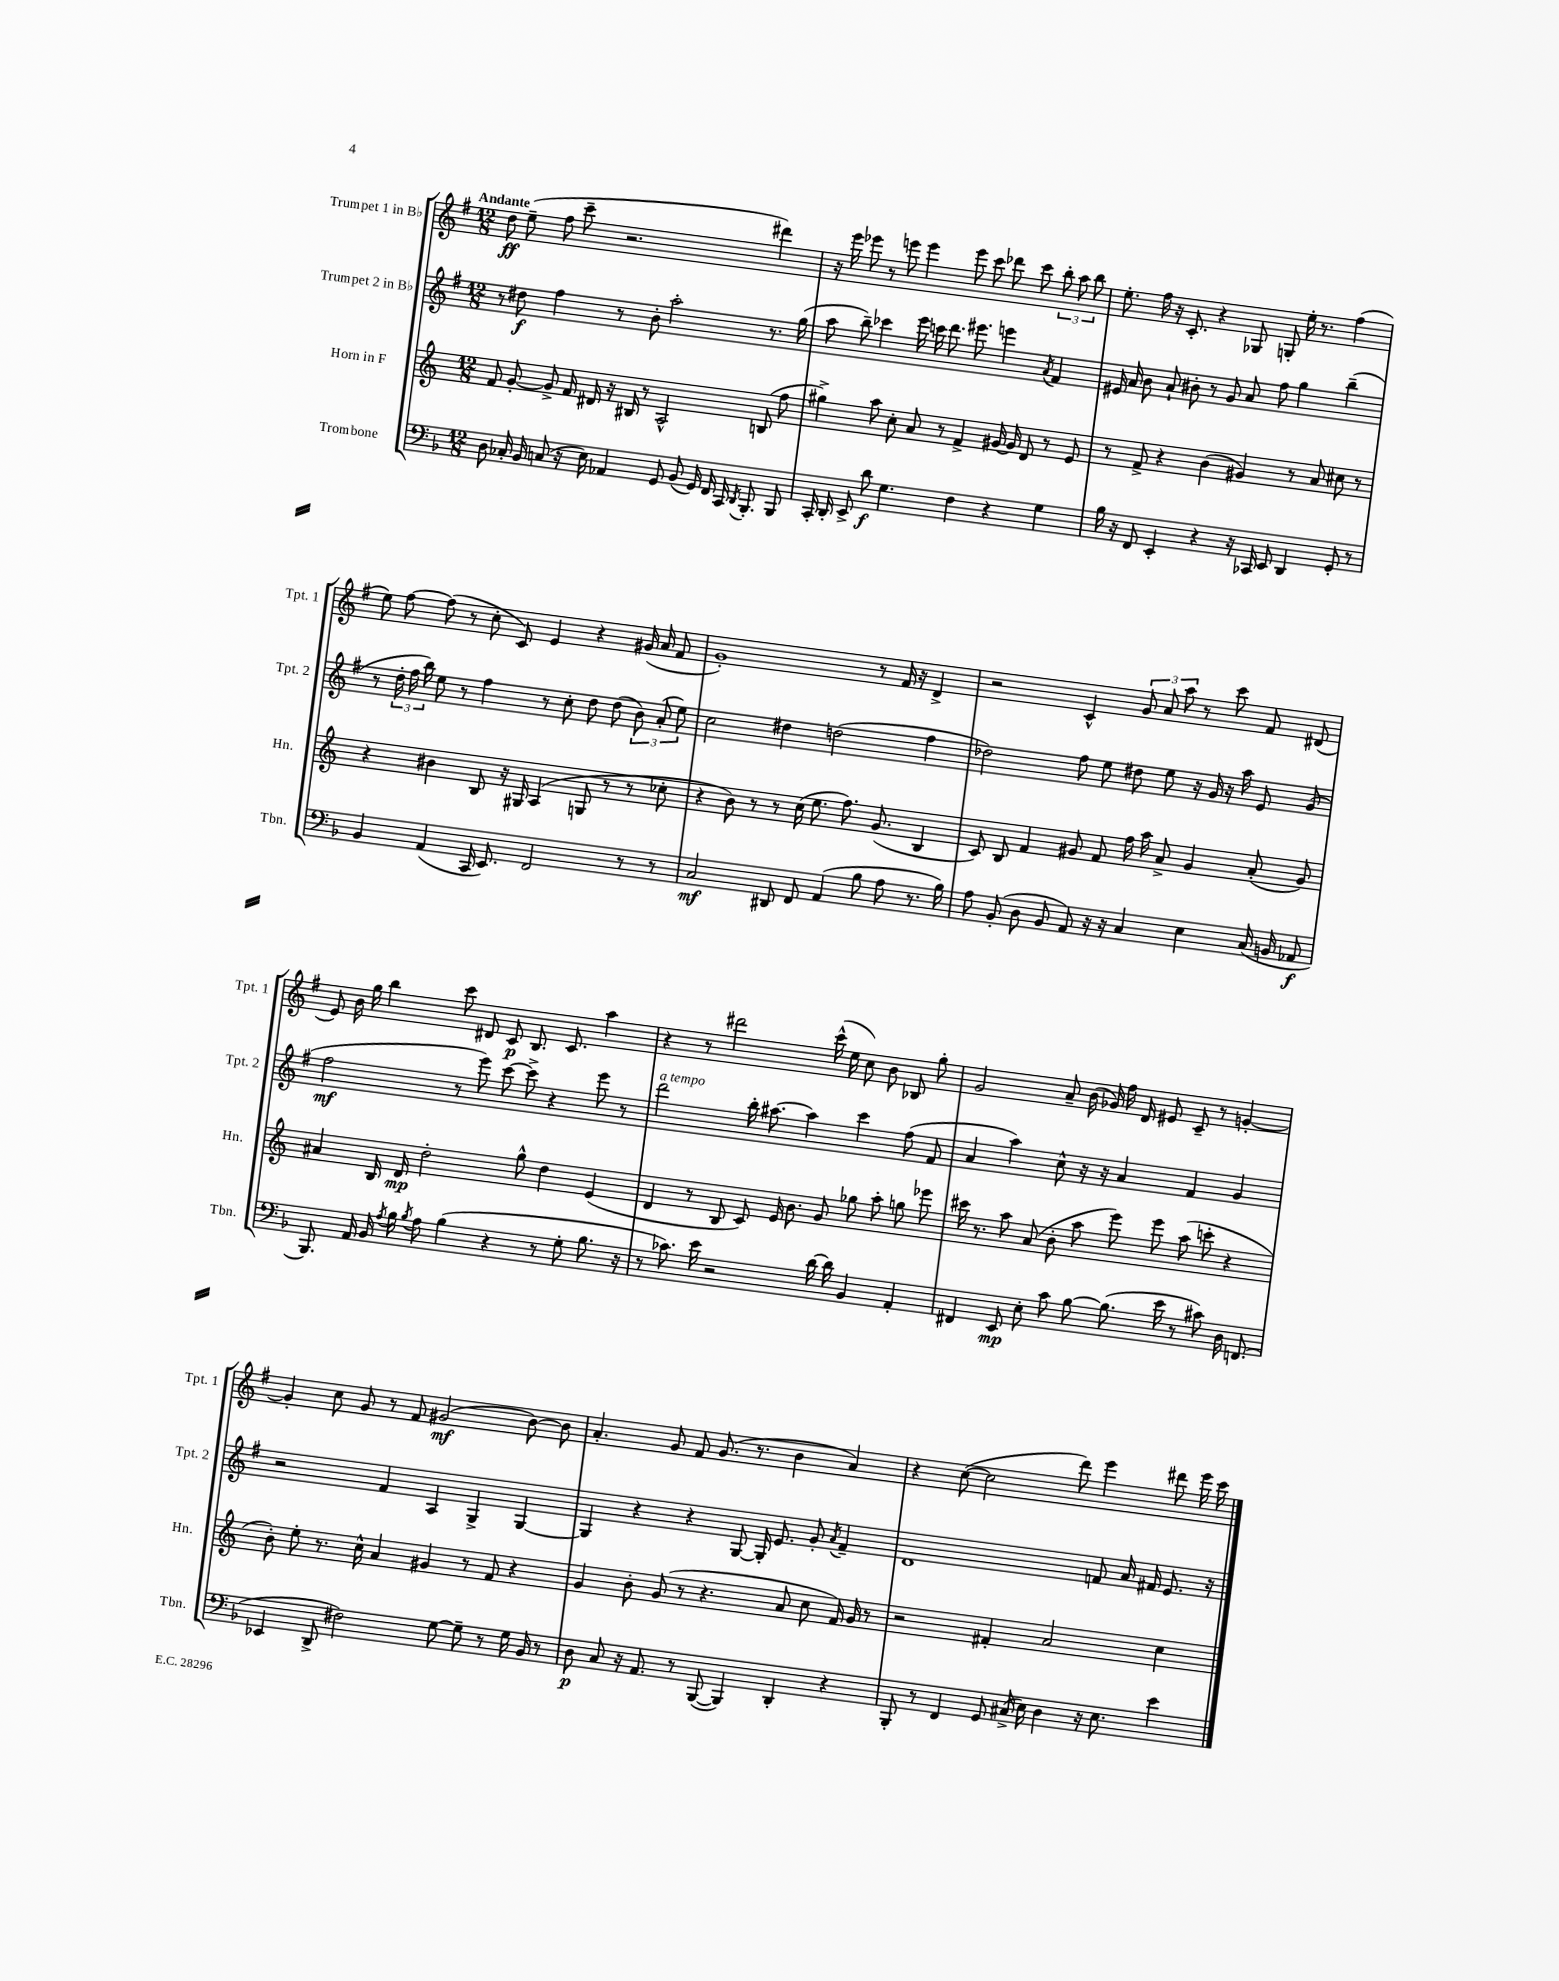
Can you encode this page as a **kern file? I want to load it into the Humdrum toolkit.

**kern	**kern	**kern	**kern
*staff4	*staff3	*staff2	*staff1
*clefF4	*clefG2	*clefG2	*clefG2
*k[b-]	*k[]	*k[f#]	*k[f#]
*M12/8	*M12/8	*M12/8	*M12/8
8D	8f	8r	8dd
16C-'	[8g'	8dd#	(8ee~
16BB-	.	.	.
(8C	8g^]	4ff#	8ff#
16r	16f	.	8ccc~
16E)	16d#	.	.
4AA-	16r	8r	2.r
.	16B#	.	.
.	8r	8b'	.
8GG	2A^^	2aa'	.
(8BB-	.	.	.
16GG)	.	.	.
16FF	.	.	.
16CC	.	.	.
8qDD	.	.	.
8.BBB-'	.	.	.
.	(8B	8.r	4ddd#)
8BBB-	8ff	.	.
.	.	(16gg	.
=	=	=	=
16CC'	4gg#^)	8aa	16r
16DD'	.	.	16eee
8EE^	.	8bb~)	8eee-
8d	8aa	4ccc-	8r
4.G	8cc'	.	8eee
.	8a	16eee	4eee
.	.	16ccc	.
.	8r	8.ddd	.
4F	4f^	.	8eee
.	.	8.eee#	.
.	.	.	8ccc
4r	[16g#	4eee	8ddd-
.	16g#]	.	.
.	8d	.	8ccc
.	.	8qa	.
4G	8r	4f#	12bb'
.	.	.	12aa
.	8e	.	.
.	.	.	12bb
=	=	=	=
16B-	8r	16e#	8.ee'
16r	.	16a	.
8FF	8f^	8b	.
.	.	.	16ff#
4EE'	4r	8a`	16r
.	.	.	8.c'
.	.	8b#'	.
4r	(4b	8r	4r
.	.	8g	.
16r	4g#)	8a	8G-
16CC-	.	.	.
8EE	.	8ff#	8G'
4DD	8r	4gg	16ee'
.	.	.	8.r
.	8a	.	.
8GG'	8cc#	(4bb~	(4ff#
8r	8r	.	.
=	=	=	=
4BB-	4r	8r	8ee)
.	.	24dd'	[8ff#
.	.	24ff#	.
.	.	24bb)	.
(4AA	4b#	8ee	(8ff#]
.	.	8r	8r
16CC	8B	4ff#	8cc'
8.EE)	.	.	.
.	16r	.	8c)
.	16G#	.	.
2FF	(4A	8r	4e
.	.	8cc'	.
.	8G	8dd	4r
.	8r	(8dd	.
8r	8r	12b)	(16g#
.	.	.	16a
.	.	(12a'	.
8r	8cc-'	.	8f#
.	.	12ee)	.
=	=	=	=
2C	4r	2cc	1g')
.	8b)	.	.
.	8r	.	.
8DD#	8r	4dd#	.
8FF	(16cc	.	.
.	8.ee	.	.
(4AA	.	(2dd	.
.	8.ff)	.	.
8B-	.	.	8r
.	(8.g	.	.
8A	.	.	16f#
.	.	.	16r
8.r	4B	4ff#	4d^
16B-)	.	.	.
=	=	=	=
8A	8c)	2dd-)	2r
(8BB-'	8B	.	.
8D	4f	.	.
8BB-	.	.	.
8AA)	8g#	8ff#	4c^^
16r	8f	8ee	.
16r	.	.	.
4C	16ff	8dd#	12g
.	16aa	.	.
.	.	.	12a
.	8a^	8ee	.
.	.	.	12aa
4E	4g#	16r	8r
.	.	16g	.
.	.	16r	8ccc
.	.	16aa	.
(16C	(8a'	8e	8f#
16BB	.	.	.
8AA-	8g#)	(8g	(8d#
=	=	=	=
8.BBB-)	4a#	2ff#	8e)
.	.	.	16b
16AA	.	.	16gg
16BB-	16B	.	4bb
8qA	.	.	.
16B-	16d	.	.
8qB-	.	.	.
8A	2dd'	.	.
(4B-	.	8r	8ccc
.	.	8eee)	8d#
4r	.	[8ccc	8c
.	8gg^^	8ccc^]	8.B
8r	4dd	4r	.
.	.	.	8.c
8G'	.	.	.
8.B-	(4e	8eee	4aa
.	.	8r	.
16r	.	.	.
=	=	=	=
8r	4d	2ddd	4r
8.c-)	.	.	.
.	8r	.	8r
16e	.	.	.
2r	8B	.	2ddd#
.	8c)	16bb'	.
.	.	[8.aa#	.
.	16e	.	.
.	8.b	.	.
.	.	4aa#]	.
[16d	8g	.	(16ccc^^
16d]	.	.	16ee
4BB-	8gg-	4ccc	8cc)
.	8aa'	.	8b
4AA'	8gg	(8ff#	8B-
.	8eee-	8f#	8gg'
=	=	=	=
4FF#	16ccc#	4a	2g
.	8.r	.	.
8EE	8aa	4aa)	.
8E'	(8a	.	.
8c	8b'	8cc^^	8a~
[8B-	8aa	16r	(16b
.	.	16r	16g-)
(8.B-]	8eee)	4a	16ff#
.	.	.	16d
.	8eee	.	8e#
16e	.	.	.
8r	(8aa	4f#	8c~
8c#)	8ccc'	.	8r
16D	4r	4g	[4g'
(8.FF	.	.	.
=	=	=	=
4EE-	8b')	2r	4g']
.	8ee'	.	.
8DD^	8.r	.	8cc
2F#)	.	.	8g
.	16cc^^	.	.
.	4a	4f#	8r
.	.	.	8f#
.	4g#	4A	(2g#
[8G	.	.	.
8G~]	8r	4G^	.
8r	8f	.	.
16G	4r	[4G	[8b)
16BB-	.	.	.
8r	.	.	8b]
=	=	=	=
8D	4g	4G]	4.a'
8C	.	.	.
16r	8b'	4r	.
8.AA	.	.	.
.	(8g	.	8g
8r	8r	4r	8f#
([8BBB-	4.r	.	(8.g
4BBB-])	.	[8G	.
.	.	.	8.r
.	.	16G']	.
.	.	8.e	.
4DD'	8a	.	4b
.	8cc	8g'	.
.	.	8qa	.
4r	16f)	4f#~	4a)
.	16g	.	.
.	8r	.	.
=	=	=	=
8BBB-'	2r	1d	4r
8r	.	.	.
4FF	.	.	([8cc
.	.	.	2cc]
8GG	4f#'	.	.
(16C#^	.	.	.
16E)	.	.	.
4D	2a	.	.
.	.	.	8ddd)
16r	.	8f	4eee
8.E	.	.	.
.	.	16a	.
.	.	16f#	.
4e	4cc	8.e	8ddd#
.	.	.	16eee
.	.	16r	16ccc
==	==	==	==
*-	*-	*-	*-
